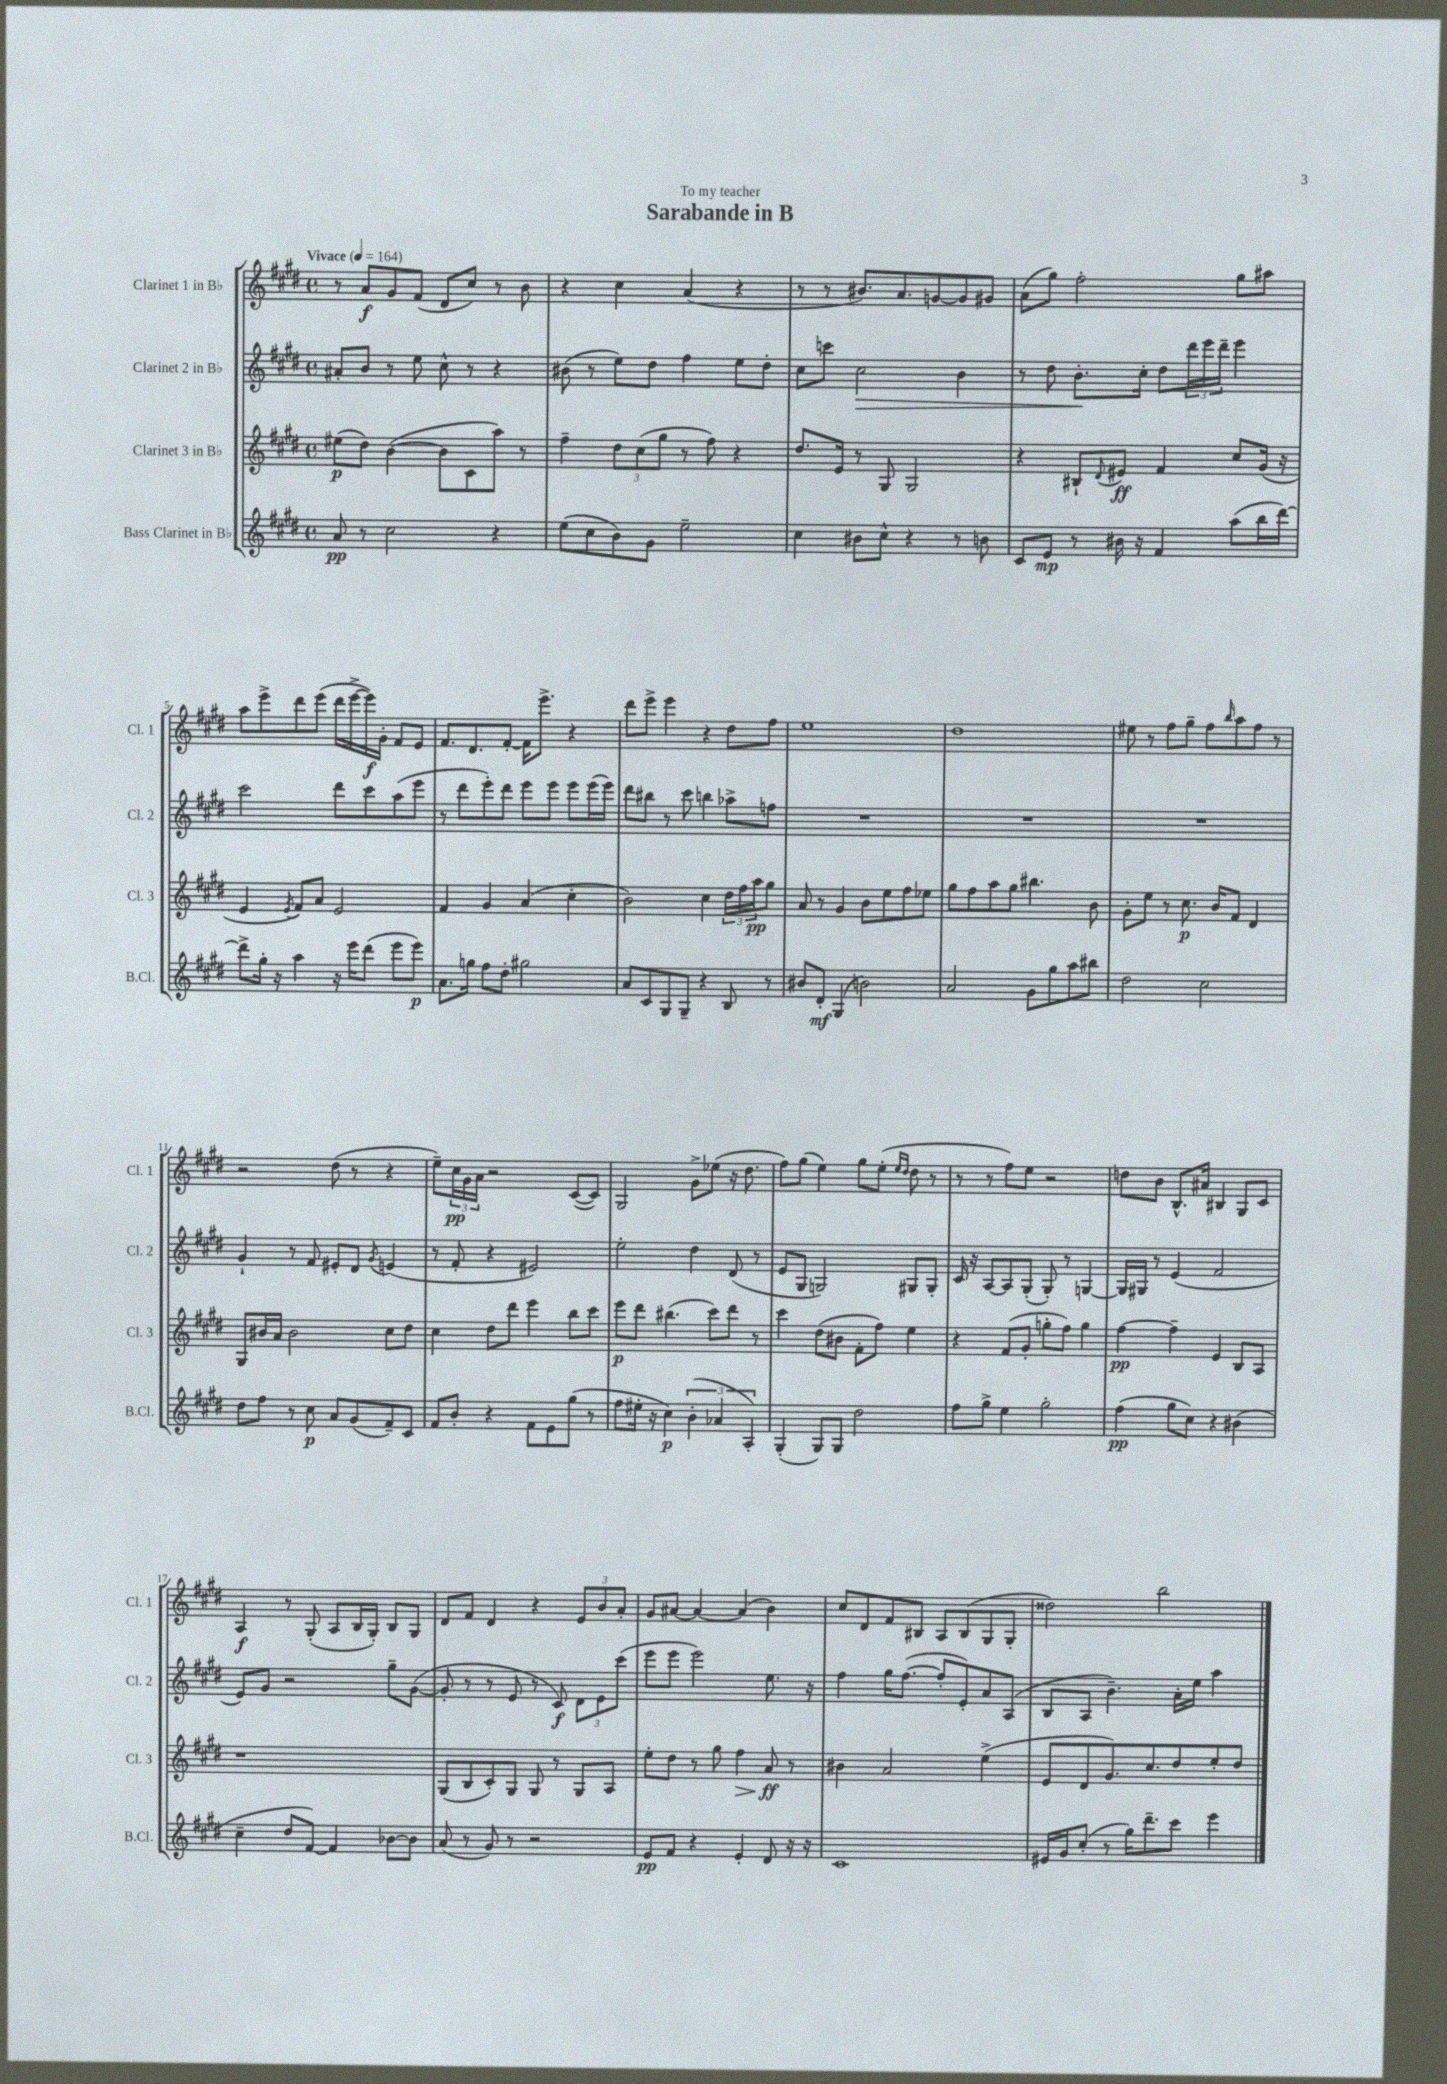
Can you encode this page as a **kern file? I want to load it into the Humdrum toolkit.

**kern	**dynam	**kern	**dynam	**kern	**dynam	**kern	**dynam
*part4	*part4	*part3	*part3	*part2	*part2	*part1	*part1
*staff4	*staff4	*staff3	*staff3	*staff2	*staff2	*staff1	*staff1
*I"Bass Clarinet in B♭	*	*I"Clarinet 3 in B♭	*	*I"Clarinet 2 in B♭	*	*I"Clarinet 1 in B♭	*
*I'B.Cl.	*	*I'Cl. 3	*	*I'Cl. 2	*	*I'Cl. 1	*
*clefG2	*	*clefG2	*	*clefG2	*	*clefG2	*
*k[f#c#g#d#]	*	*k[f#c#g#d#]	*	*k[f#c#g#d#]	*	*k[f#c#g#d#]	*
*M4/4	*	*M4/4	*	*M4/4	*	*M4/4	*
*met(c)	*	*met(c)	*	*met(c)	*	*met(c)	*
*MM164	*	*MM164	*	*MM164	*	*MM164	*
=1	=1	=1	=1	=1	=1	=1	=1
!	!	!	!	!	!	!LO:TX:a:B:t=Vivace	!
8a/	pp	(8ee#X\L	p	8a#X'/L	.	8r	.
8r	.	8dd#\J)	.	8b/J	.	8a/L	f
2cc#\	.	([4b\	.	8r	.	8g#/	.
.	.	.	.	8ee\	.	(8f#/J	.
.	.	8b\L]	.	8cc#^^\	.	8d#/L	.
.	.	8c#\	.	8r	.	8cc#/J)	.
4r	.	8aa\J)	.	4r	.	8r	.
.	.	8r	.	.	.	8b\	.
=2	=2	=2	=2	=2	=2	=2	=2
(8ee\L	.	4ff#~\	.	(8b#X\	.	4r	.
8cc#\	.	.	.	8r	.	.	.
8b\)	.	12dd#\L	.	8ee\L)	.	4cc#\	.
.	.	(12cc#\	.	.	.	.	.
8g#\J	.	.	.	8dd#\J	.	.	.
.	.	12gg#\J	.	.	.	.	.
2ee~\	.	8r	.	4ff#\	.	(4a/	.
.	.	8ff#\)	.	.	.	.	.
.	.	4r	.	8ee\L	.	4r	.
.	.	.	.	8dd#'\J	.	.	.
=3	=3	=3	=3	=3	=3	=3	=3
4cc#\	.	8.dd#/L	.	8cc#\L	.	8r	.
.	.	.	.	8cccn\J	.	8r	.
.	.	16e/Jk	.	.	.	.	.
!	!	!	!	!	!LO:HP:b	!	!
8b#X\L	.	8r	.	2cc#\	>	8.b#X/L)	.
8cc#^^\J	.	8G#/	.	.	.	.	.
.	.	.	.	.	.	8.a/	.
4r	.	2G#/	.	.	.	.	.
.	.	.	.	.	.	[8gn/	.
8r	.	.	.	4b\	.	8g/]	.
8bn\	.	.	.	.	.	8g#X/J	.
=4	=4	=4	=4	=4	=4	=4	=4
8c#/L	.	4r	.	8r	.	(8a\L	.
8e/J	mp	.	.	8dd#\	.	8gg#\J)	.
8r	.	8B#X`/L	.	8.b'\L	.	2ff#'\	.
.	.	8qqd#/	.	.	.	.	.
16b#X\	.	8e#X/J	ff	.	.	.	.
16r	.	.	.	16cc#'\Jk	]	.	.
4f#/	.	4f#/	.	8dd#\L	.	.	.
.	.	.	.	24ddd#\L	.	.	.
.	.	.	.	24eee\	.	.	.
.	.	.	.	24ddd#~\JJ	.	.	.
(8aa\L	.	8cc#/L	.	4eee\	.	8gg#\L	.
16bb\L	.	(16g#/Jk	.	.	.	8aa#X\J	.
[16ddd#\JJ)	.	16r	.	.	.	.	.
!!LO:LB:g=z
=5	=5	=5	=5	=5	=5	=5	=5
8ddd#^\L]	.	4e/	.	2ccc#\	.	8aa\L	.
16gg#'\Jk	.	.	.	.	.	8eee^\	.
16r	.	.	.	.	.	.	.
.	.	8qe/	.	.	.	.	.
4aa\	.	8f#/L)	.	.	.	8ddd#\	.
.	.	8a/J	.	.	.	(8eee\J	.
16r	.	2e/	.	8ddd#\L	.	16ddd#\LL	.
16eee\KL	.	.	.	.	.	[16eee^\	.
(8ddd#\J	.	.	.	8ccc#\	.	16eee\])	f
.	.	.	.	.	.	16g#'\JJ	.
8eee\L	.	.	.	(8aa\	.	8f#/L	.
8eee\J)	p	.	.	8eee\J	.	8e/J	.
=6	=6	=6	=6	=6	=6	=6	=6
8.a\L	.	4f#/	.	8r	.	8.f#/L	.
.	.	.	.	8ddd#\L	.	.	.
16ggn\Jk	.	.	.	.	.	8.d#/	.
8ff#\L	.	4g#/	.	8eee'\)	.	.	.
8dd#'\J	.	.	.	8ddd#\J	.	[8f#'/J	.
2gg#X\	.	(4a/	.	8eee\L	.	16f#\KL]	.
.	.	.	.	.	.	8.eee^\J	.
.	.	.	.	8eee\J	.	.	.
.	.	4cc#'\	.	8eee\L	.	4r	.
.	.	.	.	(16eee\L	.	.	.
.	.	.	.	16eee\JJ)	.	.	.
=7	=7	=7	=7	=7	=7	=7	=7
8a/L	.	2b\)	.	8ddd#\L	.	8ddd#\L	.
8c#/	.	.	.	8bb#X\J	.	8eee^\J	.
8G#/	.	.	.	8r	.	4eee\	.
8G#~/J	.	.	.	8ccc#\	.	.	.
4r	.	4cc#\	.	4bbn\	.	4r	.
8B/	.	24dd#\LL	.	8aa-X^\L	.	8dd#\L	.
.	.	24ff#\	.	.	.	.	.
.	.	24aa\J	pp	.	.	.	.
8r	.	8gg#\J	.	8ffn\J	.	8ff#\J	.
=8	=8	=8	=8	=8	=8	=8	=8
8b#X/L	.	8a/	.	1r	.	1ee	.
8d#'/J	mf	8r	.	.	.	.	.
(4G#/	.	4g#/	.	.	.	.	.
2bn\)	.	8b\L	.	.	.	.	.
.	.	8ee\	.	.	.	.	.
.	.	8ff#\	.	.	.	.	.
.	.	8ee-X\J	.	.	.	.	.
=9	=9	=9	=9	=9	=9	=9	=9
2a/	.	8gg#\L	.	1r	.	1dd#	.
.	.	8ff#\	.	.	.	.	.
.	.	8aa\	.	.	.	.	.
.	.	8gg#\J	.	.	.	.	.
8g#\L	.	4.bb#X\	.	.	.	.	.
8gg#\	.	.	.	.	.	.	.
8aa\	.	.	.	.	.	.	.
8bb#X\J	.	8b\	.	.	.	.	.
=10	=10	=10	=10	=10	=10	=10	=10
2dd#\	.	8g#'\L	.	1r	.	8ee#X\	.
.	.	8ee\J	.	.	.	8r	.
.	.	8r	.	.	.	8ff#\L	.
.	.	8.cc#\	p	.	.	8gg#~\J	.
2cc#\	.	.	.	.	.	8ff#\L	.
.	.	16b/KL	.	.	.	.	.
.	.	.	.	.	.	16qqbb/	.
.	.	8f#/J	.	.	.	8aa\	.
.	.	4d#/	.	.	.	8ff#\J	.
.	.	.	.	.	.	8r	.
!!LO:LB:g=z
=11	=11	=11	=11	=11	=11	=11	=11
8dd#\L	.	8G#/L	.	4g#`/	.	2r	.
8ff#\J	.	16b#X/L	.	.	.	.	.
.	.	16a/JJ	.	.	.	.	.
8r	.	2b#\	.	8r	.	.	.
8cc#\	p	.	.	8f#/	.	.	.
8a/L	.	.	.	8e#X'/L	.	(8dd#\	.
(8g#/	.	.	.	8d#/J	.	8r	.
.	.	.	.	8qg#/	.	.	.
8f#~/)	.	8cc#\L	.	(4en/	.	4r	.
8c#/J	.	8dd#\J	.	.	.	.	.
=12	=12	=12	=12	=12	=12	=12	=12
8f#/L	.	4cc#\	.	8r	.	8ee~\L)	.
8b'/J	.	.	.	8f#'/	.	24cc#\L	pp
.	.	.	.	.	.	24g#\	.
.	.	.	.	.	.	24a\JJ	.
4r	.	8dd#\L	.	4r	.	2r	.
.	.	8ddd#\J	.	.	.	.	.
8f#\L	.	4eee\	.	2e#X/)	.	.	.
8e\	.	.	.	.	.	.	.
(8gg#\J	.	8bb\L	.	.	.	([8c#/L	.
8r	.	8ccc#\J	.	.	.	8c#/J])	.
=13	=13	=13	=13	=13	=13	=13	=13
8ff#\L	.	8eee\L	p	2ee'\	.	2G#/	.
16ee#X'\Jk	.	8ddd#\J	.	.	.	.	.
16r	.	.	.	.	.	.	.
4cc#\)	p	(4.bb#X\	.	.	.	.	.
(6b'\	.	.	.	4dd#\	.	8g#^\L	.
.	.	8ccc#\L)	.	.	.	(8ee-X\J	.
6a-X/	.	.	.	.	.	.	.
.	.	8ddd#\J	.	(8d#/	.	16r	.
.	.	.	.	.	.	8.dd#\	.
6A'/)	.	.	.	.	.	.	.
.	.	8r	.	8r	.	.	.
=14	=14	=14	=14	=14	=14	=14	=14
(4G#'/	.	4ccc#\	.	8e/L	.	8ff#\L)	.
.	.	.	.	8G#/J	.	(8gg#\J	.
8G#/L)	.	(8dd#\L	.	2Gn/)	.	4ee\)	.
8G#/J	.	8b#X\J	.	.	.	.	.
2dd#\	.	8f#'\L	.	.	.	8gg#\L	.
.	.	8ff#\J)	.	.	.	(8ee'\J	.
.	.	.	.	.	.	16qqee/LL	.
.	.	.	.	.	.	16qqdd#/JJ	.
.	.	4ee\	.	8G#X/L	.	8dd#\	.
.	.	.	.	8G#'/J	.	8r	.
=15	=15	=15	=15	=15	=15	=15	=15
8ff#\L	.	4r	.	16c#/	.	8r	.
.	.	.	.	16r	.	.	.
8gg#^\J	.	.	.	[8A/L	.	8r	.
4ee\	.	(8f#/L	.	8A/]	.	8ff#\L)	.
.	.	8g#'/J	.	(8G#'/J	.	8ee\J	.
2gg#'\	.	8ggn'\L	.	8G#'/)	.	2r	.
.	.	8ff#\J)	.	8r	.	.	.
.	.	4gg\	.	[4Gn/	.	.	.
=16	=16	=16	=16	=16	=16	=16	=16
(4ff#\	pp	[4ff#\	pp	16G/LL]	.	8ddn\L	.
.	.	.	.	16G#X/JJ	.	.	.
.	.	.	.	8r	.	8b\J	.
8gg#\L	.	4ff#~\]	.	(4e/	.	8.B^^/L	.
8cc#\J)	.	.	.	.	.	.	.
.	.	.	.	.	.	16a#X/Jk	.
4r	.	4e/	.	2f#/	.	4B#X/	.
(4b#X\	.	8B/L	.	.	.	8G#/L	.
.	.	8A/J	.	.	.	8c#/J	.
!!LO:LB:g=z
=17	=17	=17	=17	=17	=17	=17	=17
4cc#~\	.	1r	.	8e/L)	.	4A/	f
.	.	.	.	8g#/J	.	.	.
8dd#/L	.	.	.	2r	.	8r	.
[8f#/J)	.	.	.	.	.	(8G#'/	.
4f#/]	.	.	.	.	.	8A/L	.
.	.	.	.	.	.	16B/L	.
.	.	.	.	.	.	16G#'/JJ)	.
[8b-X\L	.	.	.	8gg#~\L	.	8B/L	.
8b-\J]	.	.	.	([8g#\J	.	8G#/J	.
=18	=18	=18	=18	=18	=18	=18	=18
(8a/	.	(8G#/L	.	8g#'/]	.	8d#/L	.
8r	.	8B/	.	8r	.	8f#/J	.
8g#/)	.	8c#'/)	.	8r	.	4d#/	.
8r	.	8G#/J	.	8e/	.	.	.
2r	.	8G#/	.	8r	.	4r	.
.	.	8r	.	8c#/)	f	.	.
.	.	8G#/L	.	12d#\L	.	12e/L	.
.	.	.	.	12e\	.	12b/	.
.	.	8A/J	.	.	.	.	.
.	.	.	.	(12ccc#\J	.	12a'/J	.
=19	=19	=19	=19	=19	=19	=19	=19
8e/L	pp	8ee'\L	.	8eee\L	.	8g#/L	.
8f#/J	.	8dd#\J	.	8eee\J	.	[8a#X/J	.
4r	.	8r	.	2eee\)	.	4a#/_	.
.	.	8gg#\	.	.	.	.	.
!	!	!	!LO:HP:b	!	!	!	!
4e'/	.	4ff#\	>	.	.	(4a#/]	.
8d#/	.	8a/	ff	8.ee\	.	4b\)	.
16r	.	8r	]	.	.	.	.
16r	.	.	.	16r	.	.	.
=20	=20	=20	=20	=20	=20	=20	=20
1c#	.	4b#X\	.	4ff#\	.	8cc#/L	.
.	.	.	.	.	.	8d#/	.
.	.	2a/	.	16gg#\KL	.	8f#/	.
.	.	.	.	([8.ff#\J	.	.	.
.	.	.	.	.	.	8B#X/J	.
.	.	.	.	8ff#'/L]	.	8A/L	.
.	.	.	.	8e'/)	.	(8B#/	.
.	.	(4ee^\	.	8a/	.	8G#/	.
.	.	.	.	(8A/J	.	8G#'/J	.
=21	=21	=21	=21	=21	=21	=21	=21
16e#X/LL	.	8e/L	.	8B/L	.	2dd##X\)	.
16g#/J	.	.	.	.	.	.	.
(8cc#'/J	.	8d#/	.	8A/J	.	.	.
8r	.	8.g#/)	.	4.b~\)	.	.	.
16gg#\KL)	.	.	.	.	.	.	.
8.ddd#~\	.	8.cc#/	.	.	.	.	.
.	.	.	.	.	.	2bb\	.
8ccc#\J	.	8dd#/	.	16a'\LL	.	.	.
.	.	.	.	16ee\JJ	.	.	.
4eee\	.	8ee'/	.	4aa\	.	.	.
.	.	8dd#/J	.	.	.	.	.
==	==	==	==	==	==	==	==
*-	*-	*-	*-	*-	*-	*-	*-
